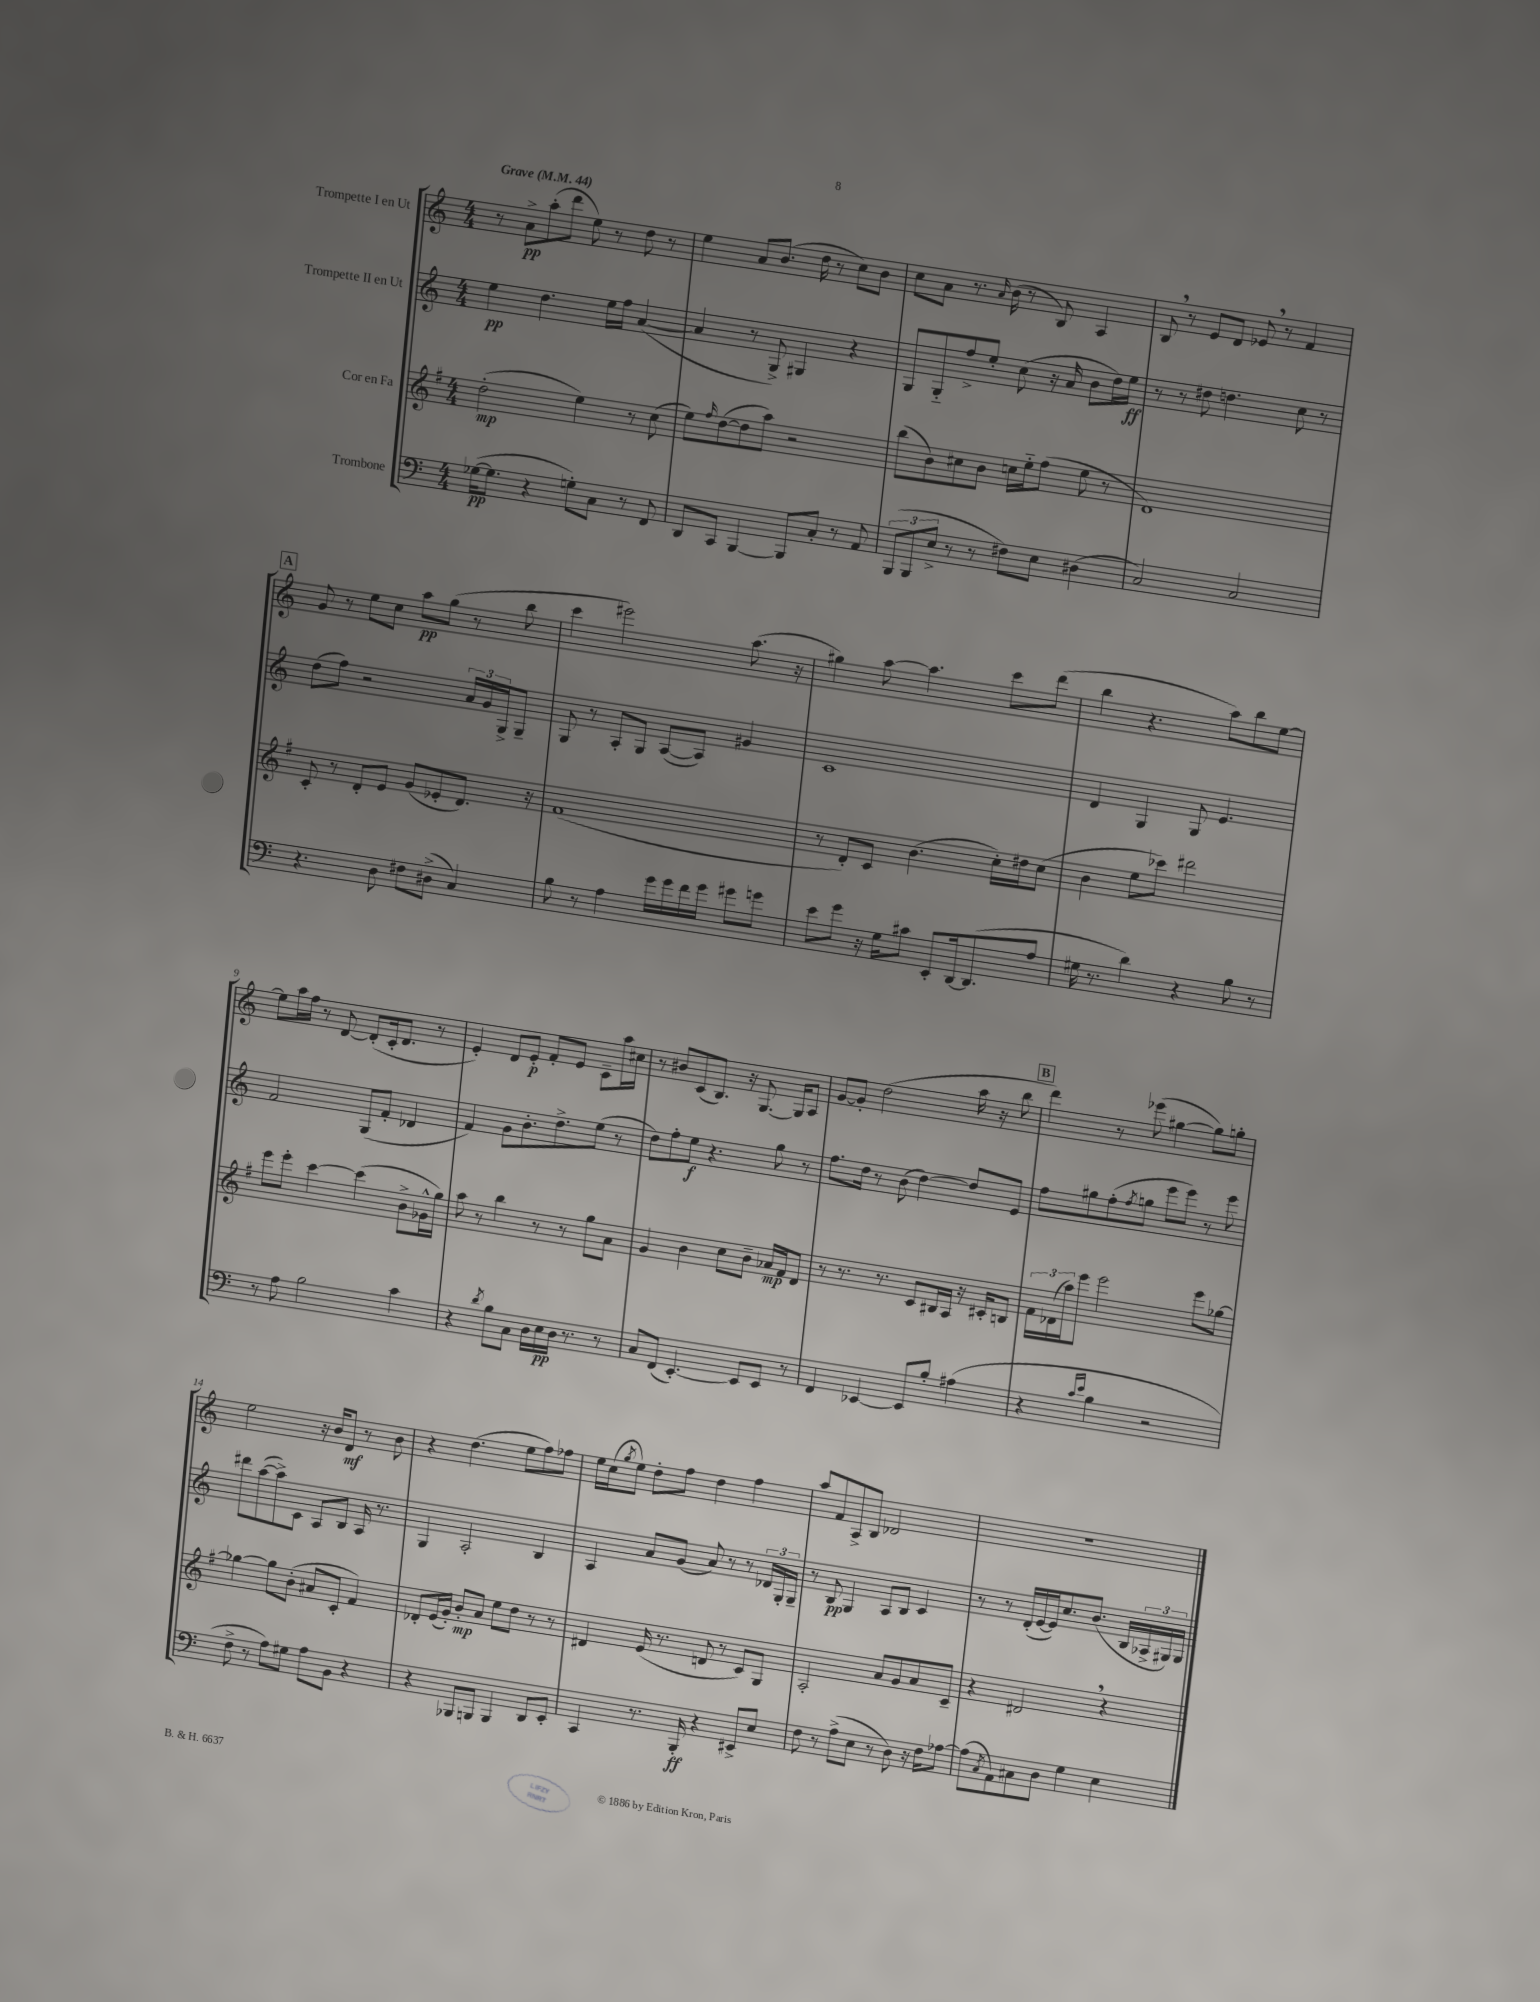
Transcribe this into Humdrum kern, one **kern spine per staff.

**kern	**dynam	**kern	**dynam	**kern	**dynam	**kern	**dynam
*part4	*part4	*part3	*part3	*part2	*part2	*part1	*part1
*staff4	*staff4	*staff3	*staff3	*staff2	*staff2	*staff1	*staff1
*I"Trombone	*	*I"Cor en Fa	*	*I"Trompette II en Ut	*	*I"Trompette I en Ut	*
*clefF4	*	*clefG2	*	*clefG2	*	*clefG2	*
*k[]	*	*k[f#]	*	*k[]	*	*k[]	*
*M4/4	*	*M4/4	*	*M4/4	*	*M4/4	*
*MM44	*	*MM44	*	*MM44	*	*MM44	*
=1	=1	=1	=1	=1	=1	=1	=1
!	!	!	!	!	!	!LO:TX:a:B:t=Grave	!
([16G-X\KL	pp	(2dd'\	mp	4ee\	pp	8r	.
8.G-\J]	.	.	.	.	.	.	.
.	.	.	.	.	.	8a^\L	pp
4r	.	.	.	4.dd\	.	(8aa'\	.
.	.	.	.	.	.	8ddd\J	.
8Gn'\L)	.	4ee\)	.	.	.	8ee\)	.
8C\J	.	.	.	16ee\LL	.	8r	.
.	.	.	.	16ff\JJ	.	.	.
8r	.	8r	.	([4a/	.	8dd\	.
8FF/	.	(8cc\	.	.	.	8r	.
=2	=2	=2	=2	=2	=2	=2	=2
8DD/L	.	8ee\L)	.	4a/]	.	4ee\	.
.	.	16qqff#/	.	.	.	.	.
8CC/J	.	([8dd\	.	.	.	.	.
[4BBB/	.	8dd\]	.	8r	.	8a/L	.
.	.	8aa\J)	.	8G^/)	.	(8.b/J	.
8BBB/L]	.	2r	.	4G#X/	.	.	.
.	.	.	.	.	.	16dd\	.
8C'/J	.	.	.	.	.	8r	.
8r	.	.	.	4r	.	8cc\L)	.
8AA/	.	.	.	.	.	8b\J	.
=3	=3	=3	=3	=3	=3	=3	=3
(12BBB/L	.	(8bb\L	.	8G/L	.	8cc\L	.
12BBB/	.	.	.	.	.	.	.
.	.	8b\)	.	8G/	.	8a\J	.
12E^/J	.	.	.	.	.	.	.
8r	.	8cc#X\	.	8ff^/	.	8.r	.
8r	.	8b\J	.	8ee'/J	.	.	.
.	.	.	.	.	.	16qqa/	.
.	.	.	.	.	.	(16b\	.
8F#X\L)	.	16ccn\LL	.	(8cc\	.	8r	.
.	.	16ee\J	.	.	.	.	.
8E\J	.	(8ff#\J	.	16r	.	8B/)	.
.	.	.	.	16a/	.	.	.
(4D#X\	.	8ee\	.	8b\L	.	4A/	.
.	.	8r	.	16dd\L)	.	.	.
.	.	.	.	16ee\JJ	ff	.	.
=4	=4	=4	=4	=4	=4	=4	=4
2C/)	.	1d)	.	8r	.	8B,/	.
.	.	.	.	8r	.	8r	.
.	.	.	.	8dd#X\	.	8e/L	.
.	.	.	.	4.ddn\	.	8d/J	.
2C/	.	.	.	.	.	8e-X,/	.
.	.	.	.	.	.	8r	.
.	.	.	.	8cc\	.	4f/	.
.	.	.	.	8r	.	.	.
!!LO:LB:g=z
!!LO:REH:place=s1:t=A
=5	=5	=5	=5	=5	=5	=5	=5
4.r	.	8c'/	.	(8dd\L	.	8g/	.
.	.	8r	.	8ff\J)	.	8r	.
.	.	8d'/L	.	2r	.	8ee\L	.
8D\	.	8e/J	.	.	.	8cc\J	.
8F#X\L	.	(8g/L	.	.	.	8aa\L	pp
(8D#X^\J	.	8e-X'/	.	.	.	(8gg\J	.
4C/)	.	8.d/J)	.	24a/LL	.	8r	.
.	.	.	.	24g/	.	.	.
.	.	.	.	24G^/J	.	.	.
.	.	.	.	8G~/J	.	8bb\	.
.	.	16r	.	.	.	.	.
=6	=6	=6	=6	=6	=6	=6	=6
8B\	.	(1f#	.	8G/	.	4ccc\	.
8r	.	.	.	8r	.	.	.
4A\	.	.	.	8A'/L	.	2eee#X\)	.
.	.	.	.	8G/J	.	.	.
16g\LL	.	.	.	([8A/L	.	.	.
16g\	.	.	.	.	.	.	.
16f\	.	.	.	8A/J])	.	.	.
16g\JJ	.	.	.	.	.	.	.
8g#X\L	.	.	.	4g#X/	.	(8.aa\	.
8gn\J	.	.	.	.	.	.	.
.	.	.	.	.	.	16r	.
=7	=7	=7	=7	=7	=7	=7	=7
8e\L	.	8r	.	1c	.	4gg#X\)	.
8g\J	.	8d'/L)	.	.	.	.	.
16r	.	8c/J	.	.	.	[8aa\	.
16G\KL	.	.	.	.	.	.	.
8c#X\J	.	(4.b\	.	.	.	4.aa\]	.
8EE'/L	.	.	.	.	.	.	.
[16DD/k	.	.	.	.	.	.	.
(8.DD/]	.	.	.	.	.	.	.
.	.	16cc'\LL)	.	.	.	8ccc\L	.
.	.	16dd#X\J	.	.	.	.	.
8A/J	.	(8cc\J	.	.	.	(8ddd\J	.
=8	=8	=8	=8	=8	=8	=8	=8
16G#X\	.	4b\	.	4d/	.	4bb\	.
8.r	.	.	.	.	.	.	.
4d\)	.	8ee\L	.	4G/	.	4.r	.
.	.	8ccc-X\J)	.	.	.	.	.
4r	.	2ddd#X\	.	8G/	.	.	.
.	.	.	.	4.e/	.	8aa\L)	.
8B\	.	.	.	.	.	8bb\	.
8r	.	.	.	.	.	[8ee\J	.
!!LO:LB:g=z
=9	=9	=9	=9	=9	=9	=9	=9
8r	.	8eee\L	.	2f/	.	8ee\L]	.
8A\	.	8eee'\J	.	.	.	16aa\L	.
.	.	.	.	.	.	16ff\JJ	.
2B\	.	[4ccc\	.	.	.	8r	.
.	.	.	.	.	.	[8d/	.
.	.	(4ccc\]	.	(8G/L	.	(8d'/L]	.
.	.	.	.	8f'/J	.	16c'/k	.
.	.	.	.	.	.	8.d/J	.
4c\	.	8b^\L	.	4d-X/	.	.	.
.	.	16g-X^^\L	.	.	.	8r	.
.	.	16gg\JJ)	.	.	.	.	.
=10	=10	=10	=10	=10	=10	=10	=10
4r	.	8aa\	.	4f/)	.	4e'/)	.
.	.	8r	.	.	.	.	.
8qd/	.	.	.	.	.	.	.
8B\L	.	4bb\	.	8g\L	.	8d/L	.
8C\J	.	.	.	8.b'\	.	8e'/J	p
16D\LL	.	8r	.	.	.	8f'/L	.
16E\	pp	.	.	8.dd^\	.	.	.
16D\JJ	.	8r	.	.	.	8e/J	.
8.r	.	.	.	.	.	.	.
.	.	8gg\L	.	(8ee\J	.	8c~\L	.
8r	.	8a\J	.	8r	.	16aa\L	.
.	.	.	.	.	.	16cc#X\JJ	.
=11	=11	=11	=11	=11	=11	=11	=11
8C/L	.	4g/	.	8dd\L)	.	8r	.
(8FF/J	.	.	.	8ff'\	.	8b#X/L	.
[4.EE'/)	.	4b\	.	8ee\J	f	(8c/	.
.	.	.	.	4.r	.	8.B/J)	.
.	.	8cc\L	.	.	.	.	.
.	.	.	.	.	.	16r	.
8EE/L]	.	8b~\J	.	.	.	[8.G/	.
8EE/J	.	16a-X/LL	mp	8gg\	.	.	.
.	.	16f#/J	.	.	.	16G/KL]	.
8r	.	8d/J	.	8r	.	8A/J	.
=12	=12	=12	=12	=12	=12	=12	=12
4FF/	.	8r	.	8.ff\L	.	[8g/L	.
.	.	8.r	.	.	.	8g'/J]	.
.	.	.	.	16dd\Jk	.	.	.
[4EE-X/	.	.	.	8r	.	(2dd\	.
.	.	8.r	.	.	.	.	.
.	.	.	.	(8b\	.	.	.
8EE-/L]	.	8c/L	.	[4dd\)	.	.	.
8B'/J	.	16B#X/L	.	.	.	.	.
.	.	16A/JJ	.	.	.	.	.
(4A#X\	.	16r	.	8dd/L]	.	16aa\	.
.	.	16c#X'/KL	.	.	.	16r	.
.	.	8Bn/J	.	8e/J	.	8bb\	.
!!LO:REH:place=s1:t=B
=13	=13	=13	=13	=13	=13	=13	=13
4r	.	24f#\LL	.	8ff\L	.	4ddd\)	.
.	.	(24d-X\	.	.	.	.	.
.	.	24aa\J)	.	.	.	.	.
.	.	8eee\J	.	8gg#X\	.	.	.
16qqc/LL	.	.	.	.	.	.	.
16qqe/JJ	.	.	.	.	.	.	.
4B\	.	2eee\	.	(8ff'\	.	8r	.
.	.	.	.	8qff/	.	.	.
.	.	.	.	8ggn\J	.	(8eee-X\	.
2r	.	.	.	8eee\L	.	[4gg#X\	.
.	.	.	.	8eee\J)	.	.	.
.	.	8eee\L	.	8r	.	8gg#\L])	.
.	.	[8gg-X\J	.	8eee\	.	8ggn'\J	.
!!LO:LB:g=z
=14	=14	=14	=14	=14	=14	=14	=14
8F^\	.	4gg-X\_	.	8ddd#X\L	.	2ee\	.
8r	.	.	.	([8aa\	.	.	.
8A\L)	.	8gg-\L]	.	8aa^\])	.	.	.
8G#X\J	.	(8b'\J	.	8c\J	.	.	.
8A\L	.	8a#X/L	.	8A/L	.	16r	.
.	.	.	.	.	.	16b/KL	.
8BB\J	.	8c'/J	.	8B/J	.	8d/J	mf
4r	.	4f#/)	.	16A/	.	8r	.
.	.	.	.	8.r	.	.	.
.	.	.	.	.	.	8b\	.
=15	=15	=15	=15	=15	=15	=15	=15
4r	.	8d-X'/L	.	4G/	.	4r	.
.	.	(16e/L	.	.	.	.	.
.	.	16g'/JJ)	.	.	.	.	.
8BBB-X/L	.	8b'/L	mp	2A'/	.	(4.dd\	.
8BBBn/J	.	8a/J	.	.	.	.	.
4BBB/	.	8ee\L	.	.	.	.	.
.	.	8dd\J	.	.	.	8ee\L	.
8DD/L	.	8r	.	4B/	.	8ff\)	.
8EE'/J	.	8r	.	.	.	8ff-X\J	.
=16	=16	=16	=16	=16	=16	=16	=16
4CC/	.	4d#X/	.	4A/	.	16ee\LL	.
.	.	.	.	.	.	(16cc\J	.
.	.	.	.	.	.	8qgg/	.
.	.	.	.	.	.	8ee\J)	.
8.r	.	(16e/	.	8a/L	.	8dd'\L	.
.	.	8.r	.	.	.	.	.
.	.	.	.	(8g/J	.	8ff\J	.
16BBB'/	ff	.	.	.	.	.	.
4r	.	8dn/	.	8a/)	.	4dd\	.
.	.	8r	.	8r	.	.	.
8EE#X^/L	.	8c/L)	.	8r	.	4ff\	.
8E/J	.	8G/J	.	24d-X/LL	.	.	.
.	.	.	.	24G'/	.	.	.
.	.	.	.	24G~/JJ	.	.	.
=17	=17	=17	=17	=17	=17	=17	=17
8F\	.	2A'/	.	8r	.	8aa/L	.
8r	.	.	.	8B/	pp	8f/	.
(8A^\L	.	.	.	4G/	.	8A^/	.
8E\J	.	.	.	.	.	8B/J	.
8r	.	8a/L	.	8A/L	.	2d-X/	.
8D\)	.	8g/	.	8B/J	.	.	.
16r	.	8a/	.	4c/	.	.	.
16F\KL	.	.	.	.	.	.	.
[8A-X\J	.	8c~/J	.	.	.	.	.
=18	=18	=18	=18	=18	=18	=18	=18
(8A-\L]	.	4r	.	8r	.	1r	.
8qC/	.	.	.	.	.	.	.
8AA\)	.	.	.	8r	.	.	.
8C#X\	.	2d#X,/	.	(16d'/LL	.	.	.
.	.	.	.	[16e/	.	.	.
8D\J	.	.	.	16e/J])	.	.	.
.	.	.	.	8.cc/	.	.	.
4G\	.	.	.	.	.	.	.
.	.	.	.	(8.b/J	.	.	.
4E\	.	4r	.	.	.	.	.
.	.	.	.	16B/LL	.	.	.
.	.	.	.	24A-X^/	.	.	.
.	.	.	.	24G#X/)	.	.	.
.	.	.	.	24G#/JJ	.	.	.
==	==	==	==	==	==	==	==
*-	*-	*-	*-	*-	*-	*-	*-
